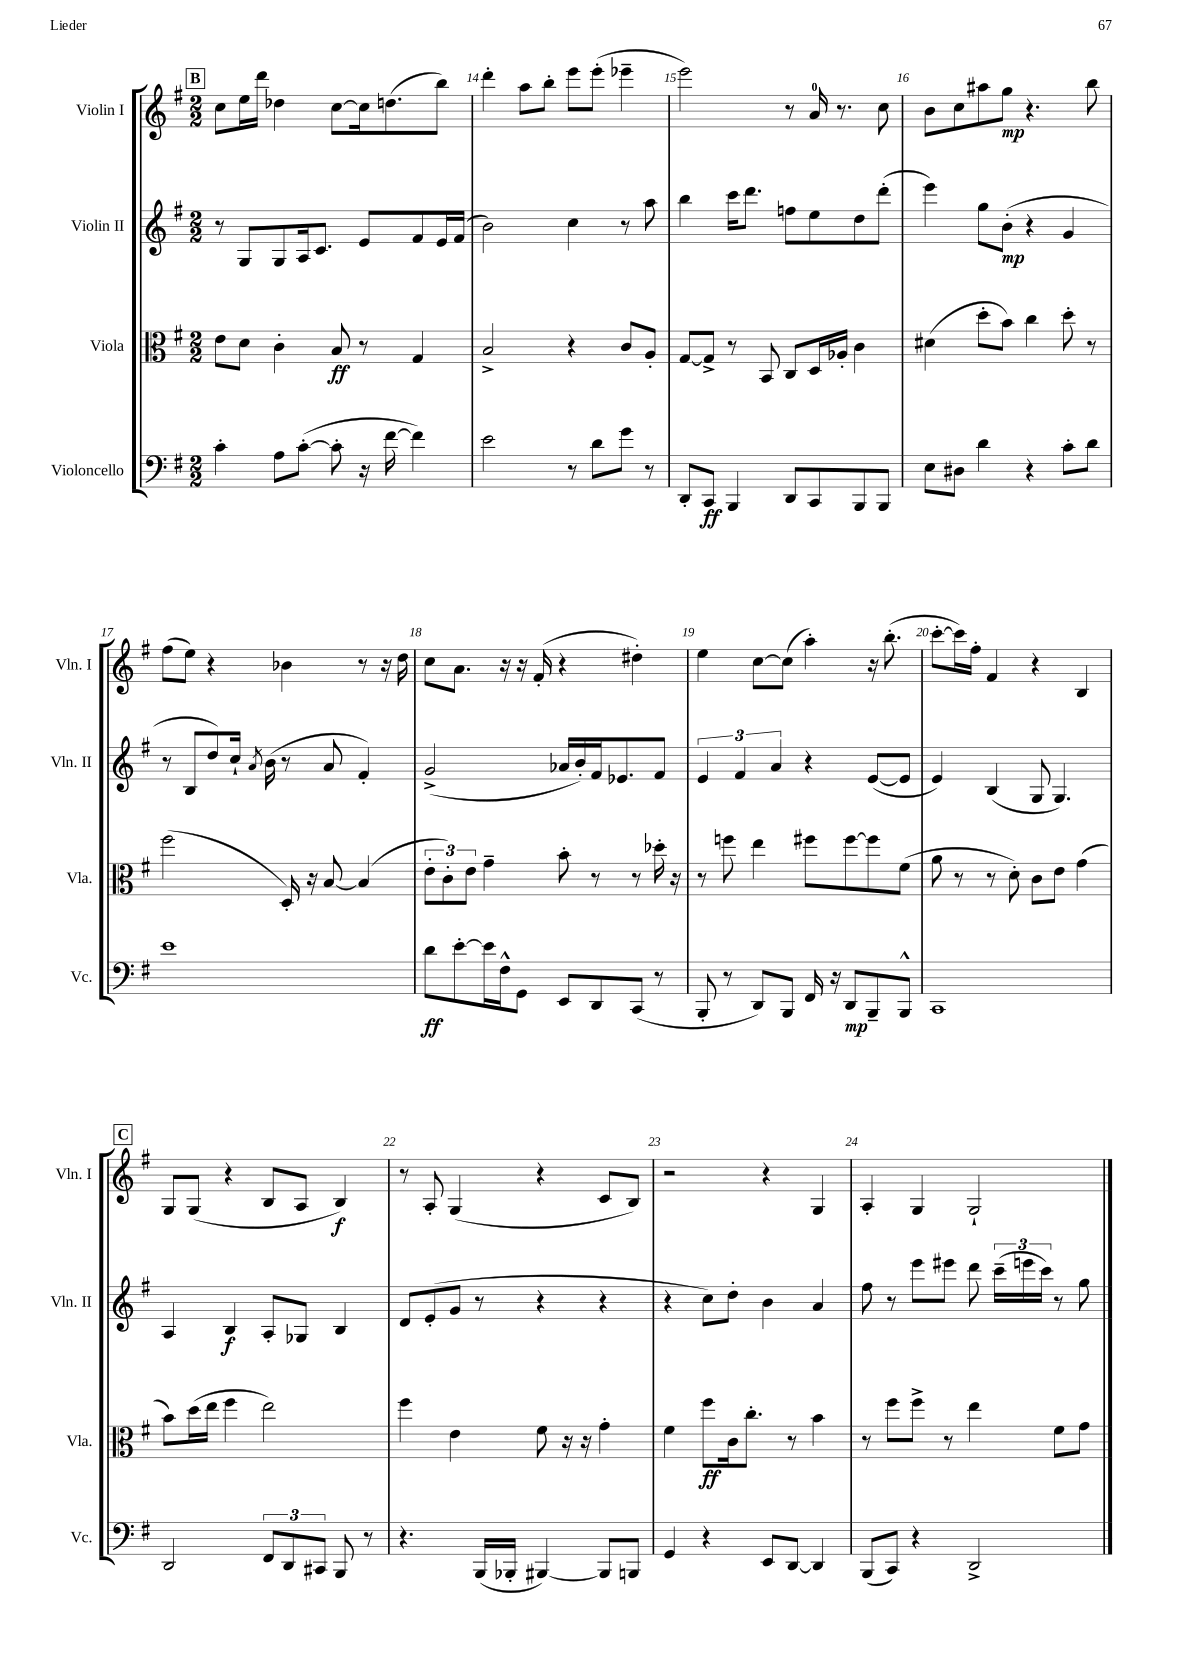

**kern	**dynam	**kern	**dynam	**kern	**dynam	**kern	**dynam
*part4	*part4	*part3	*part3	*part2	*part2	*part1	*part1
*staff4	*staff4	*staff3	*staff3	*staff2	*staff2	*staff1	*staff1
*I"Violoncello	*	*I"Viola	*	*I"Violin II	*	*I"Violin I	*
*I'Vc.	*	*I'Vla.	*	*I'Vln. II	*	*I'Vln. I	*
*clefF4	*	*clefC3	*	*clefG2	*	*clefG2	*
*k[f#]	*	*k[f#]	*	*k[f#]	*	*k[f#]	*
*M2/2	*	*M2/2	*	*M2/2	*	*M2/2	*
!!LO:REH:place=s1:t=B
=13	=13	=13	=13	=13	=13	=13	=13
4c'\	.	8e\L	.	8r	.	8cc\L	.
.	.	8d\J	.	8G/L	.	16ee\L	.
.	.	.	.	.	.	16ddd\JJ	.
8A\L	.	4c'\	.	8G/	.	4dd-X\	.
([8c'\J	.	.	.	16A/k	.	.	.
.	.	.	.	8.c/J	.	.	.
8c'\]	.	8B/	ff	.	.	[8cc\L	.
16r	.	8r	.	8e/L	.	16cc\k]	.
[16f#\	.	.	.	.	.	(8.ddn\	.
4f#\])	.	4G/	.	8f#/	.	.	.
.	.	.	.	16e/L	.	8bb\J)	.
.	.	.	.	(16f#/JJ	.	.	.
=14	=14	=14	=14	=14	=14	=14	=14
2e\	.	2B^/	.	2b\)	.	4ddd'\	.
.	.	.	.	.	.	8aa\L	.
.	.	.	.	.	.	8bb'\J	.
8r	.	4r	.	4cc\	.	8eee\L	.
8d\L	.	.	.	.	.	(8eee'\J	.
8g\J	.	8c/L	.	8r	.	4eee-X~\	.
8r	.	8A'/J	.	8aa\	.	.	.
=15	=15	=15	=15	=15	=15	=15	=15
8DD'/L	.	[8G/L	.	4bb\	.	2eee\)	.
8CC/J	ff	8G^/J]	.	.	.	.	.
4BBB/	.	8r	.	16ccc\KL	.	.	.
.	.	.	.	8.ddd\J	.	.	.
.	.	8BB/	.	.	.	.	.
8DD/L	.	8C/L	.	8ffn\L	.	8r	.
8CC/	.	16D/L	.	8ee\	.	16a/	.
.	.	16A-X'/JJ	.	.	.	8.r	.
8BBB/	.	4c\	.	8dd\	.	.	.
8BBB/J	.	.	.	(8ddd'\J	.	8cc\	.
=16	=16	=16	=16	=16	=16	=16	=16
8E\L	.	(4d#X\	.	4eee\)	.	8b\L	.
8D#X\J	.	.	.	.	.	8cc\	.
4d\	.	8dd'\L	.	8gg\L	.	8aa#X\	.
.	.	8b\J)	.	(8b'\J	mp	8gg\J	mp
4r	.	4cc\	.	4r	.	4.r	.
8c'\L	.	8dd'\	.	4g/	.	.	.
8d\J	.	8r	.	.	.	8bb\	.
!!LO:LB:g=z
=17	=17	=17	=17	=17	=17	=17	=17
1e	.	(2ff#\	.	8r	.	(8ff#\L	.
.	.	.	.	8B/L	.	8ee\J)	.
.	.	.	.	8dd/)	.	4r	.
.	.	.	.	16cc`/Jk	.	.	.
.	.	.	.	8qa/	.	.	.
.	.	.	.	(16b\	.	.	.
.	.	16D'/)	.	8r	.	4b-X\	.
.	.	16r	.	.	.	.	.
.	.	[8B/	.	8a/	.	.	.
.	.	(4B/]	.	4f#'/)	.	8r	.
.	.	.	.	.	.	16r	.
.	.	.	.	.	.	16dd\	.
=18	=18	=18	=18	=18	=18	=18	=18
8d\L	ff	12e'\L	.	(2g^/	.	8cc\L	.
.	.	12c'\)	.	.	.	.	.
[8e'\	.	.	.	.	.	8.a\J	.
.	.	12e\J	.	.	.	.	.
16e\L]	.	4g~\	.	.	.	.	.
16F#^^\J	.	.	.	.	.	16r	.
8GG\J	.	.	.	.	.	16r	.
.	.	.	.	.	.	(16f#'/	.
8EE/L	.	8b'\	.	16a-X/LL	.	4r	.
.	.	.	.	16b'/)	.	.	.
8DD/	.	8r	.	16f#/J	.	.	.
.	.	.	.	8.e-X/	.	.	.
(8CC/J	.	8r	.	.	.	4dd#X'\)	.
8r	.	16dd-X'\	.	8f#/J	.	.	.
.	.	16r	.	.	.	.	.
=19	=19	=19	=19	=19	=19	=19	=19
8BBB'/	.	8r	.	6e/	.	4ee\	.
8r	.	8ffn\	.	.	.	.	.
.	.	.	.	6f#/	.	.	.
8DD/L)	.	4ee\	.	.	.	[8cc\L	.
.	.	.	.	6a/	.	.	.
8BBB/J	.	.	.	.	.	(8cc\J]	.
16FF#/	.	8ff#X\L	.	4r	.	4aa'\)	.
16r	.	.	.	.	.	.	.
8DD/L	mp	[8ff#\	.	.	.	.	.
8BBB~/	.	8ff#\]	.	([8e/L	.	16r	.
.	.	.	.	.	.	(8.bb'\	.
8BBB^^/J	.	(8f#\J	.	8e/J]	.	.	.
=20	=20	=20	=20	=20	=20	=20	=20
1CC	.	8a\	.	4e/)	.	[8ccc'\L	.
.	.	8r	.	.	.	16ccc\L])	.
.	.	.	.	.	.	16ff#'\JJ	.
.	.	8r	.	(4B/	.	4f#/	.
.	.	8d'\)	.	.	.	.	.
.	.	8c\L	.	8G/	.	4r	.
.	.	8e\J	.	4.G/)	.	.	.
.	.	(4g\	.	.	.	4B/	.
!!LO:LB:g=z
!!LO:REH:place=s1:t=C
=21	=21	=21	=21	=21	=21	=21	=21
2DD/	.	8b\L)	.	4A/	.	8G/L	.
.	.	(16dd\L	.	.	.	(8G/J	.
.	.	16ee\JJ	.	.	.	.	.
.	.	4ff#\	.	4B/	f	4r	.
12FF#/L	.	2ee\)	.	8A'/L	.	8B/L	.
12DD/	.	.	.	.	.	.	.
.	.	.	.	8G-X/J	.	8A/J	.
12CC#X/J	.	.	.	.	.	.	.
8BBB/	.	.	.	4B/	.	4B/)	f
8r	.	.	.	.	.	.	.
=22	=22	=22	=22	=22	=22	=22	=22
4.r	.	4ff#\	.	8d/L	.	8r	.
.	.	.	.	(8e'/	.	8A'/	.
.	.	4e\	.	8g/J	.	(4G/	.
(16BBB/LL	.	.	.	8r	.	.	.
16BBB-X'/JJ	.	.	.	.	.	.	.
[4BBB#X/)	.	8f#\	.	4r	.	4r	.
.	.	16r	.	.	.	.	.
.	.	16r	.	.	.	.	.
8BBB#/L]	.	4g'\	.	4r	.	8c/L	.
8BBBn/J	.	.	.	.	.	8B/J)	.
=23	=23	=23	=23	=23	=23	=23	=23
4GG/	.	4f#\	.	4r	.	2r	.
4r	.	8ff#\L	ff	8cc\L)	.	.	.
.	.	16c\k	.	8dd'\J	.	.	.
.	.	8.cc'\J	.	.	.	.	.
8EE/L	.	.	.	4b\	.	4r	.
[8DD/J	.	8r	.	.	.	.	.
4DD/]	.	4b\	.	4a/	.	4G/	.
=24	=24	=24	=24	=24	=24	=24	=24
(8BBB/L	.	8r	.	8ff#\	.	4A'/	.
8CC/J)	.	8ff#\L	.	8r	.	.	.
4r	.	8ff#^\J	.	8eee\L	.	4G/	.
.	.	8r	.	8eee#X\J	.	.	.
2DD^/	.	4ee\	.	8ddd\	.	2G`/	.
.	.	.	.	(24ccc~\LL	.	.	.
.	.	.	.	24eeen\	.	.	.
.	.	.	.	24ccc\JJ)	.	.	.
.	.	8f#\L	.	8r	.	.	.
.	.	8g\J	.	8gg\	.	.	.
==	==	==	==	==	==	==	==
*-	*-	*-	*-	*-	*-	*-	*-
